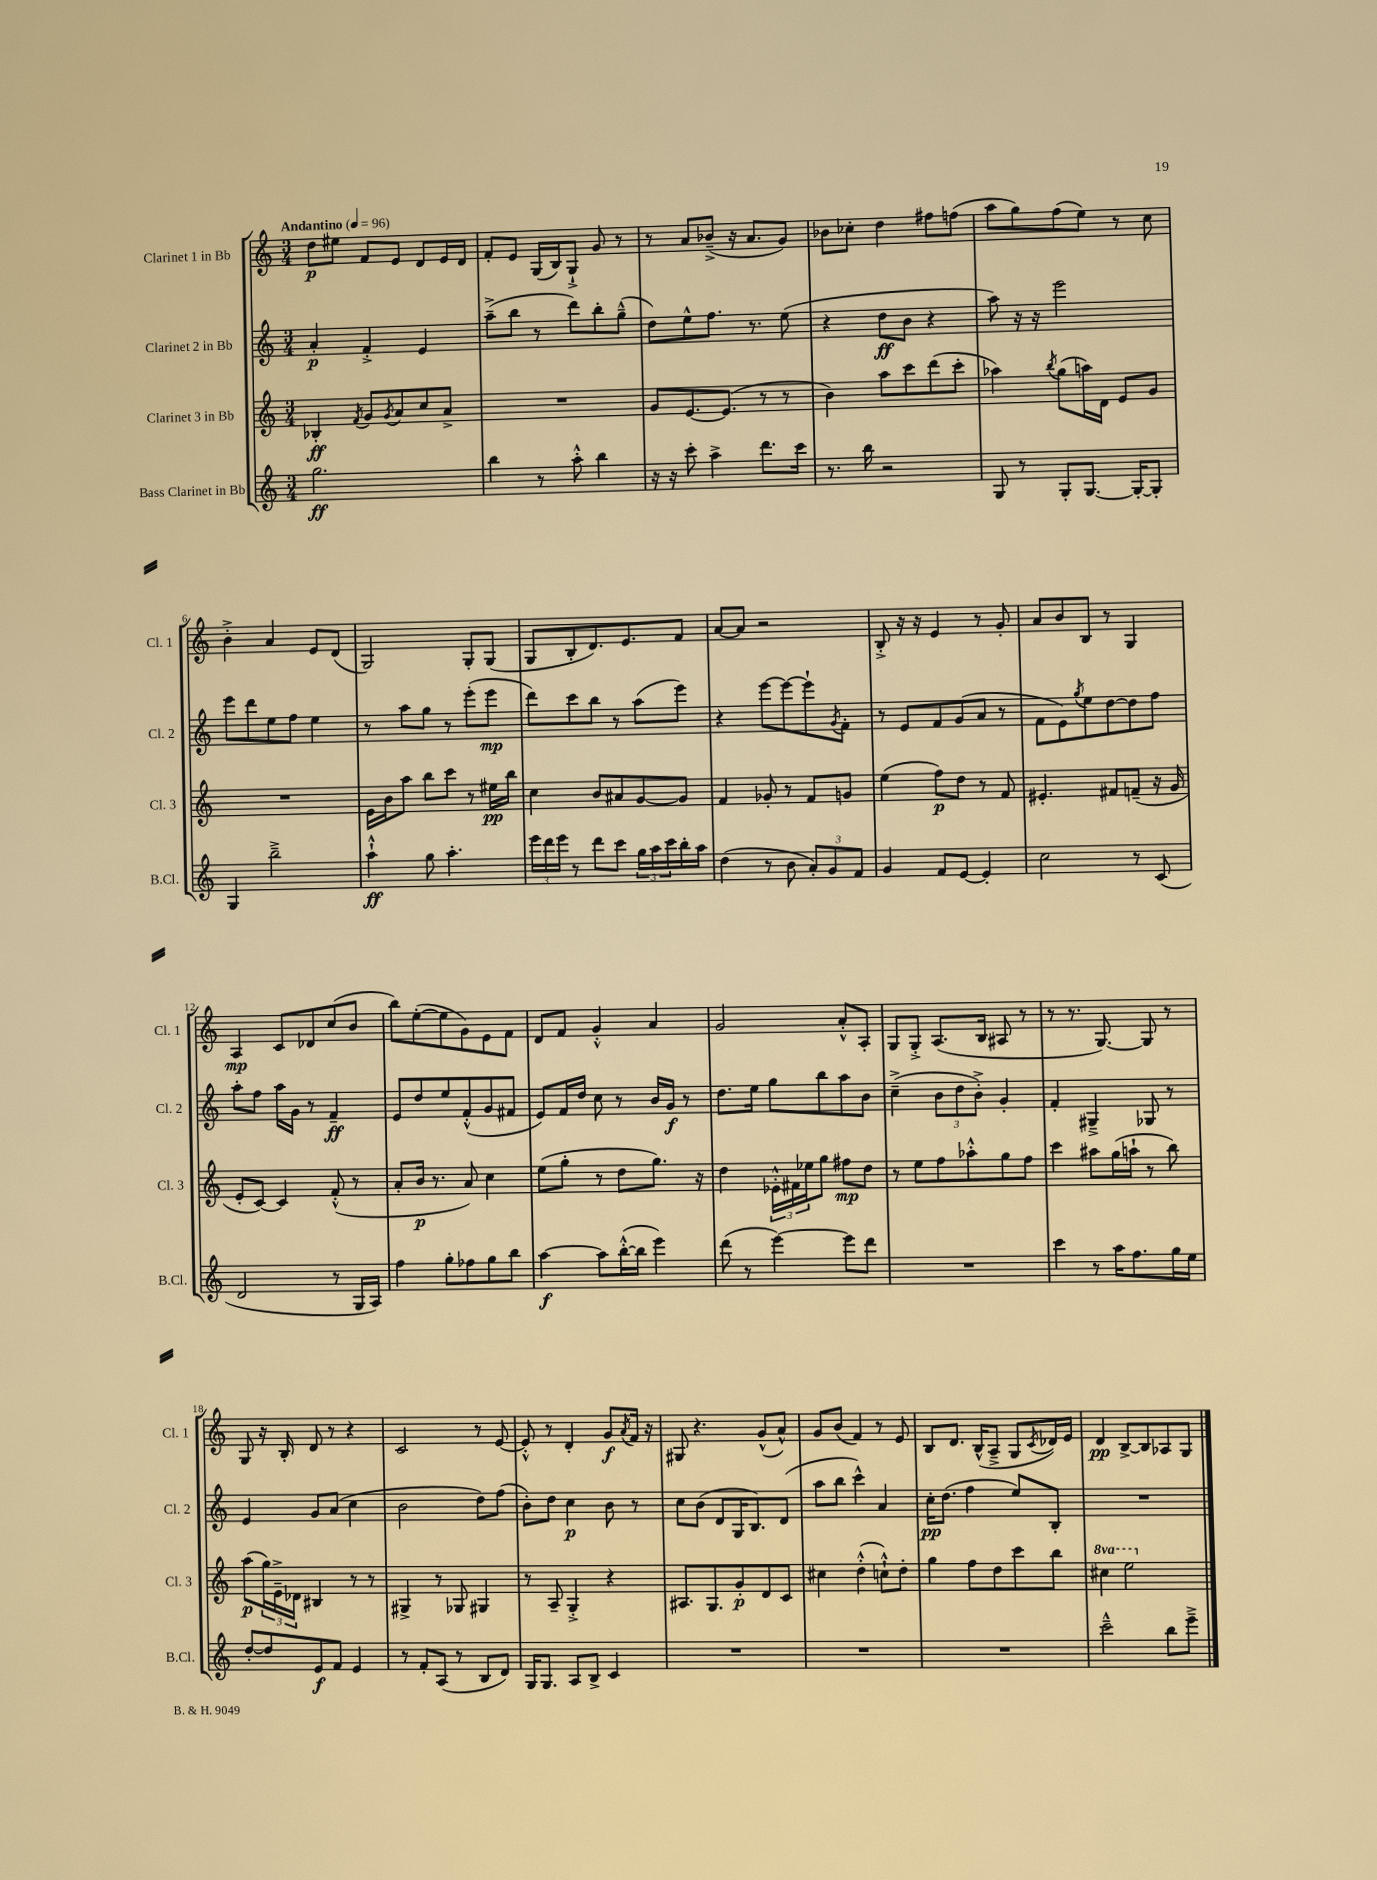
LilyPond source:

<<
\new StaffGroup <<
\new Staff = "s0" \with { instrumentName = "Clarinet 1 in Bb" shortInstrumentName = "Cl. 1" } {
    \clef treble \key c \major \numericTimeSignature \time 3/4 \tempo "Andantino" 4 = 96
    d''8\p eis''8 f'8 e'8 d'8 e'16 d'16 |
    f'8-. e'8 g16( b16) g8-!-> g'8 r8 |
    r8 a'8 bes'8--->( r16 a'8. g'8) |
    bes'8 ces''8-. d''4 fis''8 f''8( |
    a''8 g''8) f''8( e''8) r8 c''8 |
    b'4-.-> a'4 e'8 d'8( |
    g2) g8-. g8( |
    g8 b8-. d'8.) e'8. f'8 |
    a'8~ a'8 r2 |
    b8-.-> r16 r16 e'4 r8 g'8-. |
    a'8 b'8 b8 r8 g4 |
    a4\mp c'8 des'8 c''8( b'8 |
    b''8) e''8~-.( e''8 g'8) e'8 f'8 |
    d'8 f'8 g'4-.-^ a'4 |
    g'2 a'8-.-^ a8-. |
    g8 g8-.-> a8.( b16 ais8 r8 |
    r8 r8. g8.~) g8 r8 |
    g8 r16 b16-. d'8 r8 r4 |
    c'2 r8 e'8~ |
    e'8-.-^ r8 d'4-. g'8\f \acciaccatura { a'8 } f'16 r16 |
    gis8 r4. g'8-^( a'8-^) |
    g'8 b'8( f'4) r8 e'8 |
    b8 d'8. b16-^( a8---> g8 \acciaccatura { c'8 } des'16) e'16 |
    d'4\pp b8~-> b8 aes8 g8 \bar "|." |
}
\new Staff = "s1" \with { instrumentName = "Clarinet 2 in Bb" shortInstrumentName = "Cl. 2" } {
    \clef treble \key c \major \numericTimeSignature \time 3/4
    a'4-.\p f'4-.-> e'4 |
    a''8--->( b''8 r8 d'''8) b''8-. g''8---^( |
    d''8) e''8-^ f''8. r8. e''8( |
    r4 d''8\ff b'8 r4 |
    a''8) r16 r16 e'''2 |
    e'''8 d'''8 e''8 f''8 e''4 |
    r8 a''8 g''8 r8 e'''8-.( e'''8\mp |
    d'''8) c'''8 b''8 r8 a''8( e'''8) |
    r4 e'''8~ e'''8~ e'''8-! \acciaccatura { g'8 } f'8-. |
    r8 e'8 f'8 g'8( a'8 r8 |
    f'8 e'8) \acciaccatura { g''8 } e''8 d''8~ d''8 f''8 |
    a''8-. f''8 a''16 g'16 r8 f'4--\ff |
    e'8 d''8 e''8 f'8-.-^( g'8 fis'8 |
    e'8) f'16 d''16 c''8 r8 b'16 g'16\f r8 |
    d''8. e''16 g''8 b''8 a''8 b'8 |
    c''4--->( \tuplet 3/2 { b'8 d''8 b'8-.->) } g'4-. |
    f'4-. gis4---> ges8 r8 |
    e'4 g'8 a'8( c''4 |
    b'2 d''8) f''8( |
    b'8-.) d''8 c''4\p b'8 r8 |
    c''8 b'8( d'8 g16 b8.) d'8( |
    a''8 b''8 c'''4-^) a'4 |
    c''16-.\pp d''8.( f''4 e''8) b8-. |
    R2. \bar "|." |
}
\new Staff = "s2" \with { instrumentName = "Clarinet 3 in Bb" shortInstrumentName = "Cl. 3" } {
    \clef treble \key c \major \numericTimeSignature \time 3/4 \set Staff.ottavationMarkups = #ottavation-simple-ordinals
    bes4-.\ff \acciaccatura { f'8 } g'8 \acciaccatura { g'8 } a'8 c''8 a'8-> |
    R2. |
    g'8 e'8.~ e'8.( r8 r8 |
    b'4) a''8 c'''8 d'''8( c'''8-. |
    aes''4) \acciaccatura { b''8 } g''8( a''16) d'16 e'8 g'8 |
    R2. |
    e'16 b'16 a''8 b''8 c'''8 r8 eis''16\pp b''16 |
    c''4 b'8 ais'8 g'8~ g'8 |
    f'4 ges'8-. r8 f'8 g'8 |
    e''4( f''8\p) d''8 r8 f'8 |
    eis'4.-. fis'8 f'8--( r16 g'16 |
    e'8-. c'8~) c'4 f'8-.-^( r8 |
    a'8-. b'16\p r8. a'8) c''4 |
    e''8( g''8-. r8 d''8 g''8.) r16 |
    d''4 \tuplet 3/2 { ees'16-.-^ fis'16 ees''16 } g''8 fis''8\mp d''8 |
    r8 e''8 f''8 aes''8-.-^ g''8 f''8 |
    c'''4 ais''8 g''16( a''16-! r8 b''8) |
    a''8\p( \tuplet 3/2 { g''16) e'16---> des'16 } bis4 r8 r8 |
    gis4-> r8 ges8 gis4 |
    r8 a8-- g4-.-> r4 |
    ais8. g8. g'8-.\p d'8 c'8 |
    cis''4 d''4-.-^( c''8-!-^) d''8-. |
    g''4 f''8 d''8 c'''8 b''8 |
    \ottava #1 cis'''4 e'''2 \ottava #0 \bar "|." |
}
\new Staff = "s3" \with { instrumentName = "Bass Clarinet in Bb" shortInstrumentName = "B.Cl." } {
    \clef treble \key c \major \numericTimeSignature \time 3/4
    g''2.\ff |
    b''4 r8 a''8-.-^ b''4 |
    r16 r16 c'''8-. a''4-> d'''8. c'''16 |
    r8. b''16 r2 |
    g8 r8 g8-. g8.~ g16~-. g8-. |
    g4 b''2---> |
    a''4-!-^\ff g''8 a''4.-. |
    \tuplet 3/2 { e'''16 d'''16 e'''16 } r8 d'''8 c'''8 \tuplet 3/2 { g''16 a''16 c'''16 } b''16-. a''16 |
    d''4( r8 b'8 \tuplet 3/2 { a'8-.) g'8 f'8 } |
    g'4 f'8 e'8~ e'4-. |
    c''2 r8 c'8( |
    d'2 r8 g16 a16) |
    f''4 g''8-. fes''8 g''8 b''8 |
    a''4~\f a''8 b''16~-.-^( b''16 e'''4) |
    d'''8( r8 e'''4~) e'''8 d'''8 |
    R2. |
    c'''4 r8 a''16 f''8. g''16 e''16 |
    d''8~-. d''8 e'8\f f'8 e'4 |
    r8 f'8-. a8( r8 b8 d'8) |
    g16 g8. a8 b8-> c'4 |
    R2. |
    R2. |
    R2. |
    c'''2---^ b''8 e'''8---> \bar "|." |
}
>>
>>
